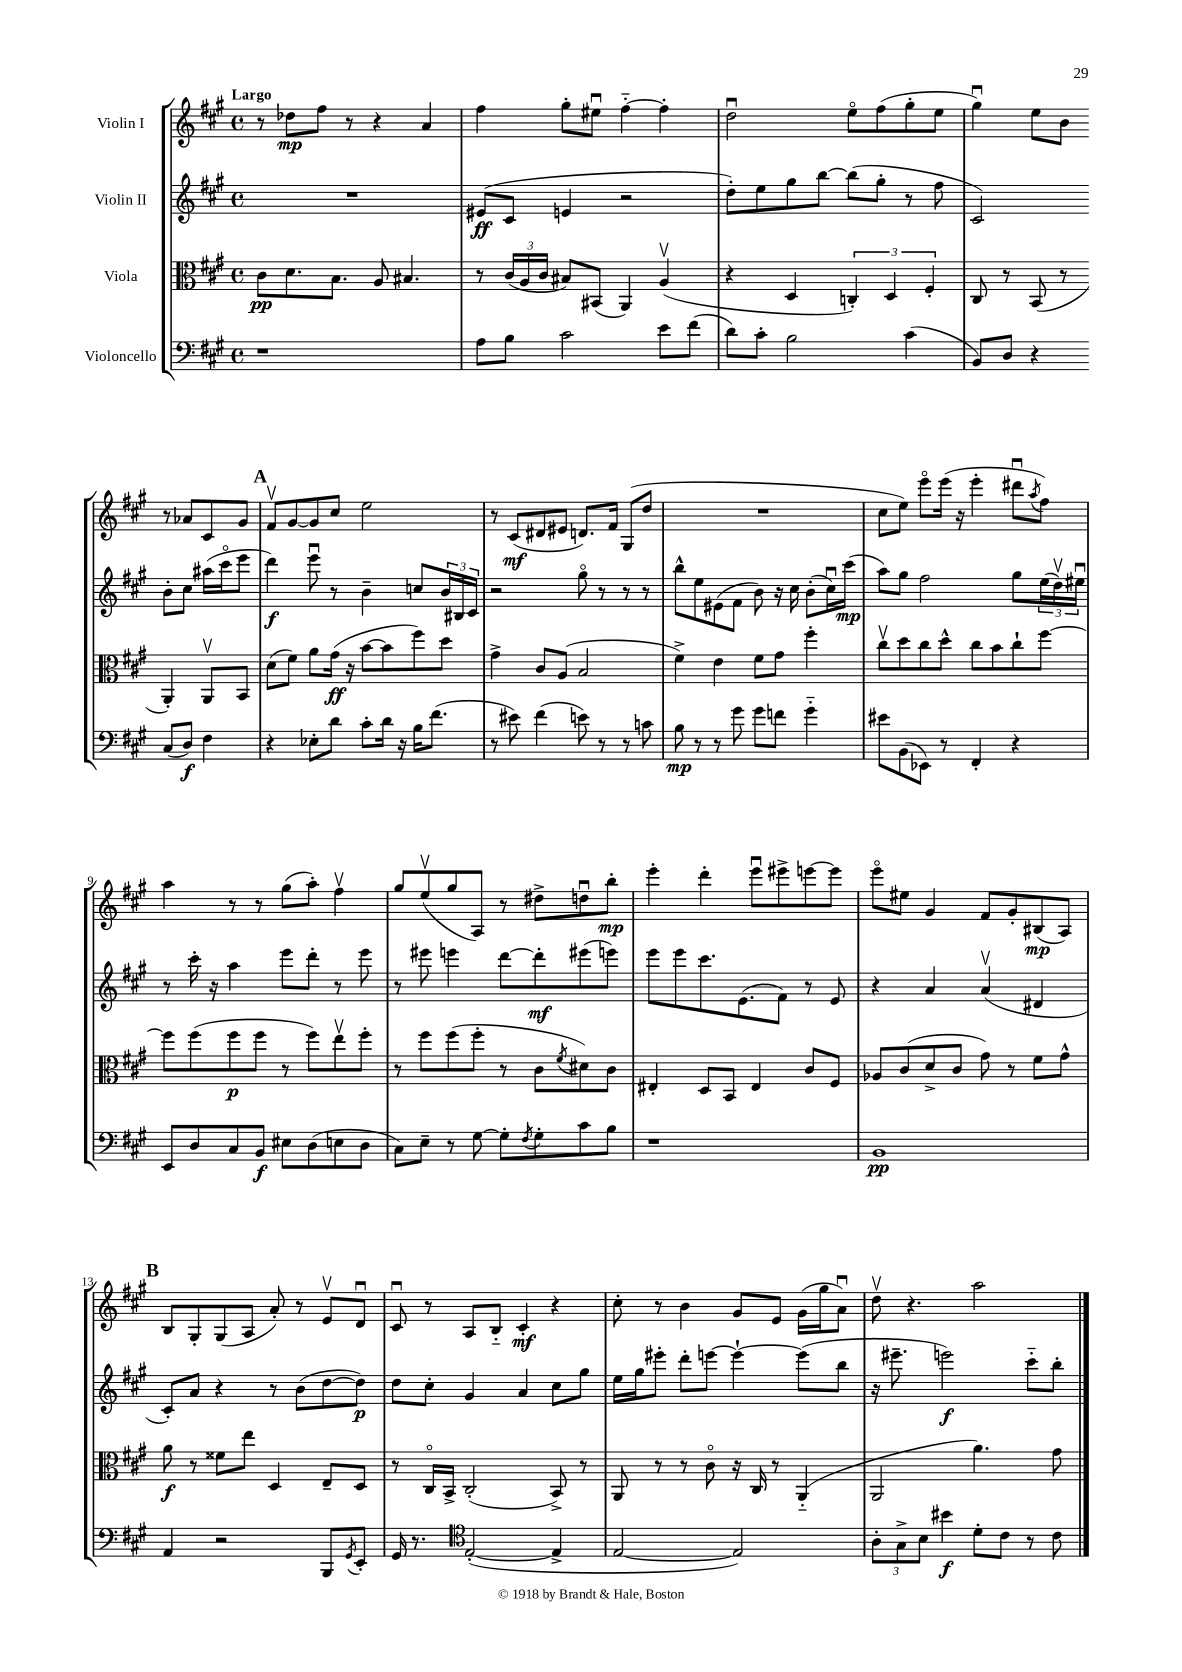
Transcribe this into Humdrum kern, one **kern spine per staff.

**kern	**kern	**kern	**kern
*staff4	*staff3	*staff2	*staff1
*clefF4	*clefC3	*clefG2	*clefG2
*k[f#c#g#]	*k[f#c#g#]	*k[f#c#g#]	*k[f#c#g#]
*M4/4	*M4/4	*M4/4	*M4/4
*met(c)	*met(c)	*met(c)	*met(c)
1r	8c#	1r	8r
.	8.d	.	8dd-
.	.	.	8ff#
.	8.B	.	.
.	.	.	8r
.	8A	.	4r
.	4.B#	.	.
.	.	.	4a
=	=	=	=
8A	8r	(8e#	4ff#
8B	(24c#	8c#	.
.	24A	.	.
.	24c#	.	.
2c#	8B#)	4e	8gg#'
.	(8BB#	.	8ee#u
.	4AA)	2r	[4ff#'~
8e	(4Av	.	4ff#']
(8f#	.	.	.
=	=	=	=
8d)	4r	8dd')	2ddu
8c#'	.	8ee	.
2B	4D	8gg#	.
.	.	[8bb	.
.	6C')	(8bb]	8eeo
.	.	8gg#'	(8ff#
.	6D	.	.
(4c#	.	8r	8gg#'
.	6F#'	.	.
.	.	8ff#	8ee
=	=	=	=
8BB)	8C#	2c#)	4gg#u)
8D	8r	.	.
4r	(8BB	.	8ee
.	8r	.	8b
(8C#	4AA')	8b'	8r
8D)	.	8cc#	8a-
4F#	8AAv	(16aa#	8c#
.	.	16ccc#o	.
.	8BB	8eee	8g#
=	=	=	=
4r	(8d	4ddd)	8f#v
.	8f#)	.	[8g#
8E-'	8a	8eeeu	8g#]
8d	(16g#	8r	8cc#
.	16r	.	.
8c#'	[8b	4b~	2ee
16d	8b]	.	.
16r	.	.	.
16B	8ff#)	8cc	.
(8.f#	.	.	.
.	8dd	24b	.
.	.	24B#	.
.	.	24c#	.
=	=	=	=
8r	4g#^	2r	8r
8e#)	.	.	(8c#
(4f#	8c#	.	8d#
.	(8A	.	8e#
8e)	2B	8gg#o	8.d)
8r	.	8r	.
.	.	.	16f#
8r	.	8r	(8G#
8c	.	8r	8dd
=	=	=	=
8B	4f#^)	8bb^^	1r
8r	.	8ee	.
8r	4e	(8e#	.
8g#	.	8f#	.
8g#	8f#	8b)	.
8f	8g#	16r	.
.	.	16cc#	.
4g#'~	4ff#'	(8b'	.
.	.	16cc#u)	.
.	.	(16ccc#	.
=	=	=	=
8e#	8cc#v	8aa)	8cc#
(8BB	8dd	8gg#	8ee)
8EE-)	8cc#	2ff#	8eeeo
8r	8dd^^	.	(16eee
.	.	.	16r
4FF#'	8cc#	.	4eee'
.	8b	.	.
4r	8cc#`	8gg#	8ddd#u
.	.	.	8qaa
.	[8ff#	(24ee	8ff#)
.	.	24ddv)	.
.	.	24ee#u	.
=	=	=	=
8EE	8ff#]	8r	4aa
8D	(8ff#	16ccc#'	.
.	.	16r	.
8C#	8ff#	4aa	8r
8BB	8ff#	.	8r
8E#	8r	8eee	(8gg#
(8D	8ff#)	8ddd'	8aa')
8E	8eev	8r	4ff#v
8D	8ff#'	8eee	.
=	=	=	=
8C#)	8r	8r	8gg#
8E~	8ff#	8eee#	(8eev
8r	(8ff#	4eee	8gg#
[8G#	8ff#'	.	8A)
8G#']	8r	[8ddd	8r
8qF#	.	.	.
8G#'	8c#	8ddd']	8dd#^
.	8qf#	.	.
8c#	8d#)	(8eee#	8ddu
8B	8c#	8eee)	8bb'
=	=	=	=
1r	4E#'	8eee	4eee'
.	.	8eee	.
.	8D	8.ccc#	4ddd'
.	8BB	.	.
.	.	(8.e	.
.	4E#	.	8eeeu
.	.	8f#)	8eee#^
.	8c#	8r	[8eee
.	8F#	8e	8eee]
=	=	=	=
1BB	8A-	4r	8eeeo
.	(8c#	.	8ee#
.	8d^	4a	4g#
.	8c#	.	.
.	8g#)	(4av	8f#
.	8r	.	8g#'
.	8f#	4d#	(8B#
.	8g#^^	.	8A)
=	=	=	=
4AA	8a	8c#')	8B
.	8r	8a	8G#'
2r	8f##	4r	(8G#
.	8ee	.	8A
.	4D	8r	8a')
.	.	(8b	8r
8BBB	8E~	[8dd	8ev
8qGG#	.	.	.
8EE'	8D	8dd])	8du
=	=	=	=
16GG#	8r	8dd	8c#u
8.r	.	.	.
.	16C#o	8cc#'	8r
.	16BB^	.	.
*clefC4	*	*	*
([2E'	(2C#'	4g#	8A
.	.	.	8B'~
.	.	4a	4c#'
4E^]	8BB^)	8cc#	4r
.	8r	8gg#	.
=	=	=	=
[2E	8AA	16ee	8cc#'
.	.	16gg#	.
.	8r	8eee#'	8r
.	8r	8ddd'	4b
.	8c#o	[8eee	.
2E])	16r	4eee`_	8g#
.	16C#	.	.
.	8r	.	8e
.	(4AA'~	(8eee]	(16g#
.	.	.	16gg#
.	.	8bb	8au)
=	=	=	=
12A'	2AA	16r	8ddv
.	.	8.eee#~	.
12G#^	.	.	.
.	.	.	4.r
12B	.	.	.
4b#	.	2eee)	.
8d'	4.a)	.	2aa
8c#	.	.	.
8r	.	8ccc#'~	.
8c#	8g#	8bb'	.
==	==	==	==
*-	*-	*-	*-
